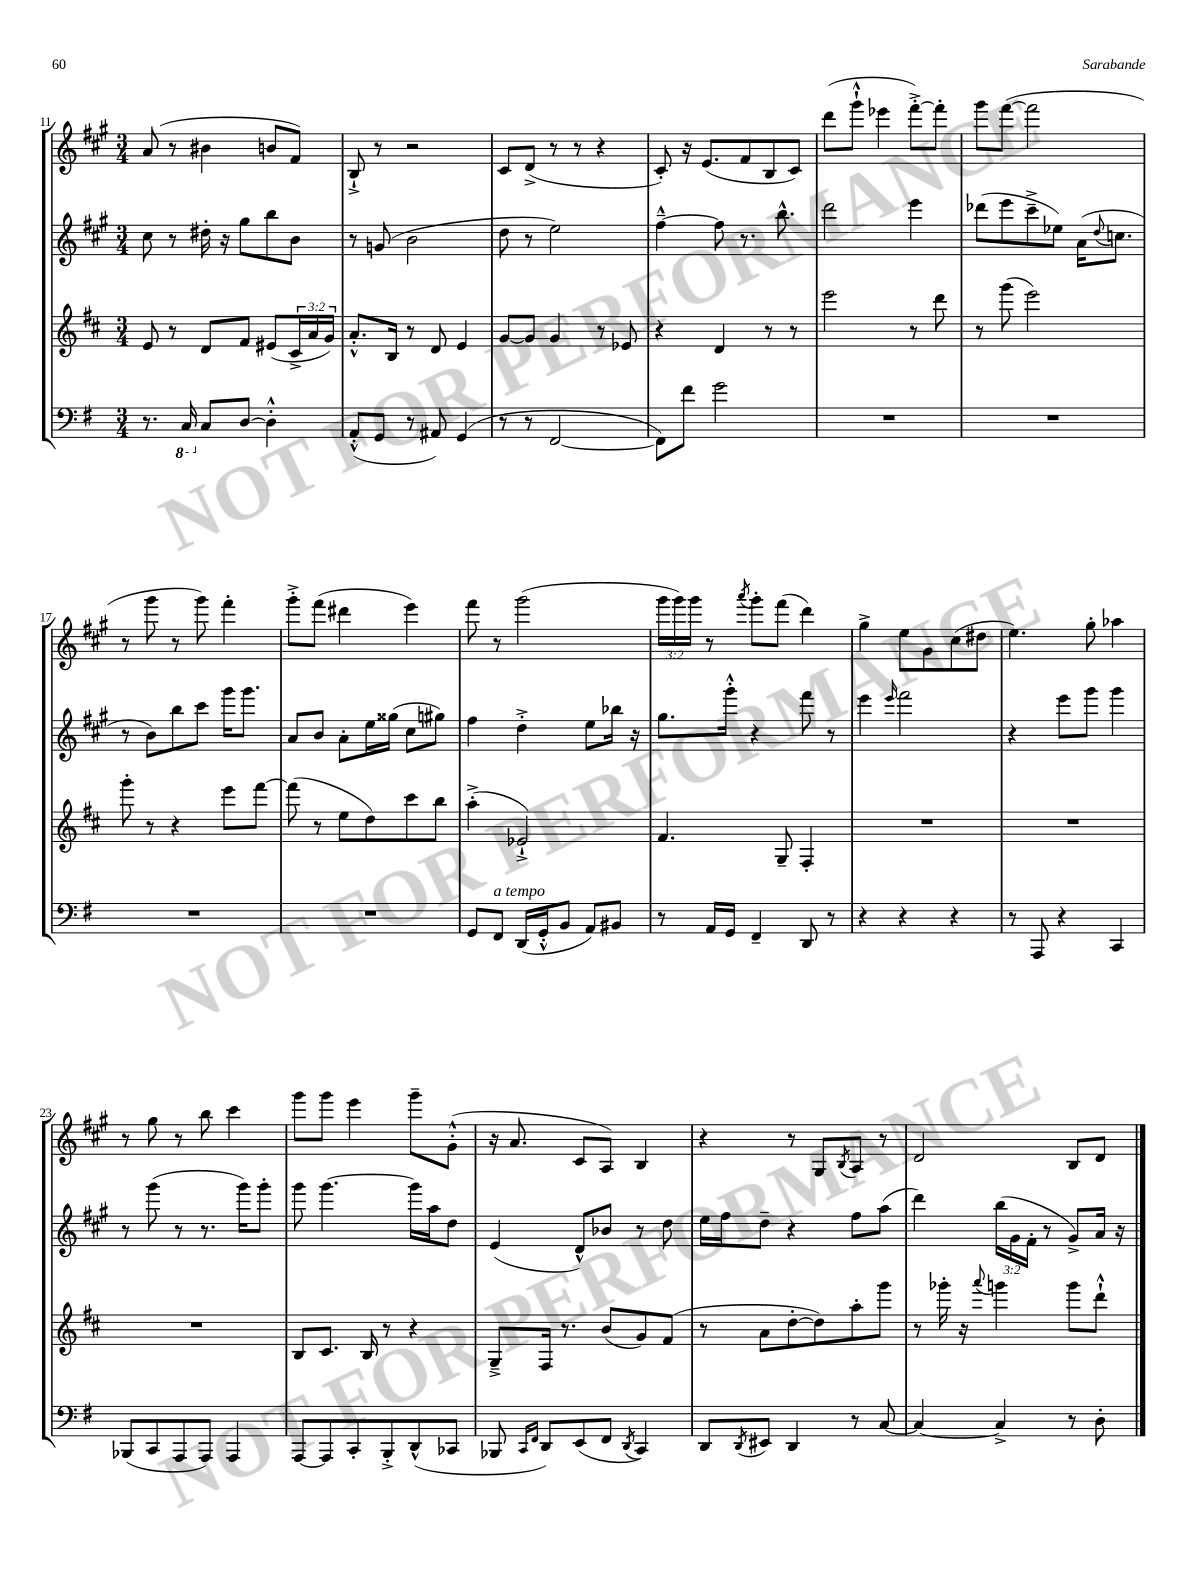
<<
\new StaffGroup <<
\new Staff = "s0" {
    \clef treble \key a \major \numericTimeSignature \time 3/4 \override Staff.TupletNumber.text = #tuplet-number::calc-fraction-text
    a'8( r8 bis'4 b'8 fis'8) |
    b8-!-> r8 r2 |
    cis'8 d'8->( r8 r8 r4 |
    cis'8-.) r16 e'8.( fis'8 b8 cis'8) |
    d'''8( gis'''8-!-^ ees'''4 fis'''8~-.->) fis'''8-. |
    gis'''8 fis'''8~( fis'''2 |
    r8 gis'''8 r8 gis'''8) fis'''4-. |
    gis'''8-.-> fis'''8( dis'''4 e'''4) |
    fis'''8 r8 gis'''2( |
    \tuplet 3/2 { gis'''16 gis'''16) gis'''16 } r8 \acciaccatura { a'''8 } gis'''8-. fis'''8( d'''4) |
    gis''4-> e''8 gis'8 cis''8( dis''8 |
    e''4.) gis''8-. aes''4 |
    r8 gis''8 r8 b''8 cis'''4 |
    gis'''8 gis'''8 e'''4 gis'''8-- gis'8-.-^( |
    r16 a'8. cis'8 a8) b4 |
    r4 r8 gis8 \acciaccatura { b8 } a8 r8 |
    d'2 b8 d'8 \bar "|." |
}
\new Staff = "s1" {
    \clef treble \key a \major \numericTimeSignature \time 3/4 \override Staff.TupletNumber.text = #tuplet-number::calc-fraction-text
    cis''8 r8 dis''16-. r16 gis''8 b''8 b'8 |
    r8 g'8( b'2 |
    d''8 r8 e''2) |
    fis''4~---^ fis''8 r8. b''8.-^ |
    d'''2 e'''4 |
    des'''8( e'''8 cis'''8---> ees''8) a'16( \appoggiatura { d''8 } c''8. |
    r8 b'8) b''8 cis'''8 gis'''16 gis'''8. |
    a'8 b'8 a'8-. e''16 gisis''16( cis''8 gis''8) |
    fis''4 d''4-.-> e''8 bes''16 r16 |
    gis''8. gis'''16-.-^ r4 fis'''8 r8 |
    e'''4 \grace { e'''16 } fis'''2 |
    r4 e'''8 gis'''8 gis'''4 |
    r8 gis'''8( r8 r8. gis'''16) gis'''8-. |
    gis'''8 gis'''4.~ gis'''16 a''16 d''8 |
    e'4( d'8-^) bes'8 r8 d''8 |
    e''16 fis''16 d''8-- r4 fis''8 a''8( |
    d'''4) \tuplet 3/2 { b''16( gis'16 fis'16-. } r8 gis'8->) a'16 r16 \bar "|." |
}
\new Staff = "s2" {
    \clef treble \key d \major \numericTimeSignature \time 3/4 \override Staff.TupletNumber.text = #tuplet-number::calc-fraction-text
    e'8 r8 d'8 fis'8 eis'8( \tuplet 3/2 { cis'16-> a'16 g'16) } |
    a'8.-.-^ b16 r8 d'8 e'4 |
    g'8~ g'8 g'4 r8 ees'8 |
    r4 d'4 r8 r8 |
    e'''2 r8 d'''8 |
    r8 g'''8( e'''2) |
    g'''8-. r8 r4 e'''8 fis'''8~ |
    fis'''8( r8 e''8 d''8) cis'''8 b''8 |
    a''4-.->( ees'2-!->) |
    fis'4. g8-- fis4-. |
    R2. |
    R2. |
    R2. |
    b8 cis'8. b16 r8 r4 |
    g8---> fis16 r8. b'8( g'8) fis'8( |
    r8 a'8 d''8~-. d''8) a''8-. g'''8 |
    r8 ges'''16-. r16 \appoggiatura { a'''8 } g'''4 g'''8 d'''8-!-^ \bar "|." |
}
\new Staff = "s3" {
    \clef bass \key g \major \numericTimeSignature \time 3/4
    r8. \ottava #-1 c,16 \ottava #0 c8 d8~ d4-.-^ |
    a,8-.-^( g,8 r8 ais,8) g,4( |
    r8 r8 fis,2~ |
    fis,8) fis'8 g'2 |
    R2. |
    R2. |
    R2. |
    R2. |
    g,8 fis,8^\markup { \italic "a tempo" } d,16( g,16-.-^ b,8 a,8) bis,8 |
    r8 a,16 g,16 fis,4-- d,8 r8 |
    r4 r4 r4 |
    r8 a,,8 r4 c,4 |
    bes,,8( c,8 a,,8 a,,8) a,,4 |
    a,,8~ a,,8 c,8-. b,,8-.-> d,8-^( ces,8 |
    bes,,8 \grace { c,16 fis,16 } d,8) e,8( fis,8 \acciaccatura { d,8 } c,4) |
    d,8 \acciaccatura { d,8 } eis,8 d,4 r8 c8~ |
    c4~ c4-> r8 d8-. \bar "|." |
}
>>
>>
\layout { \context { \Score currentBarNumber = #11 } }
